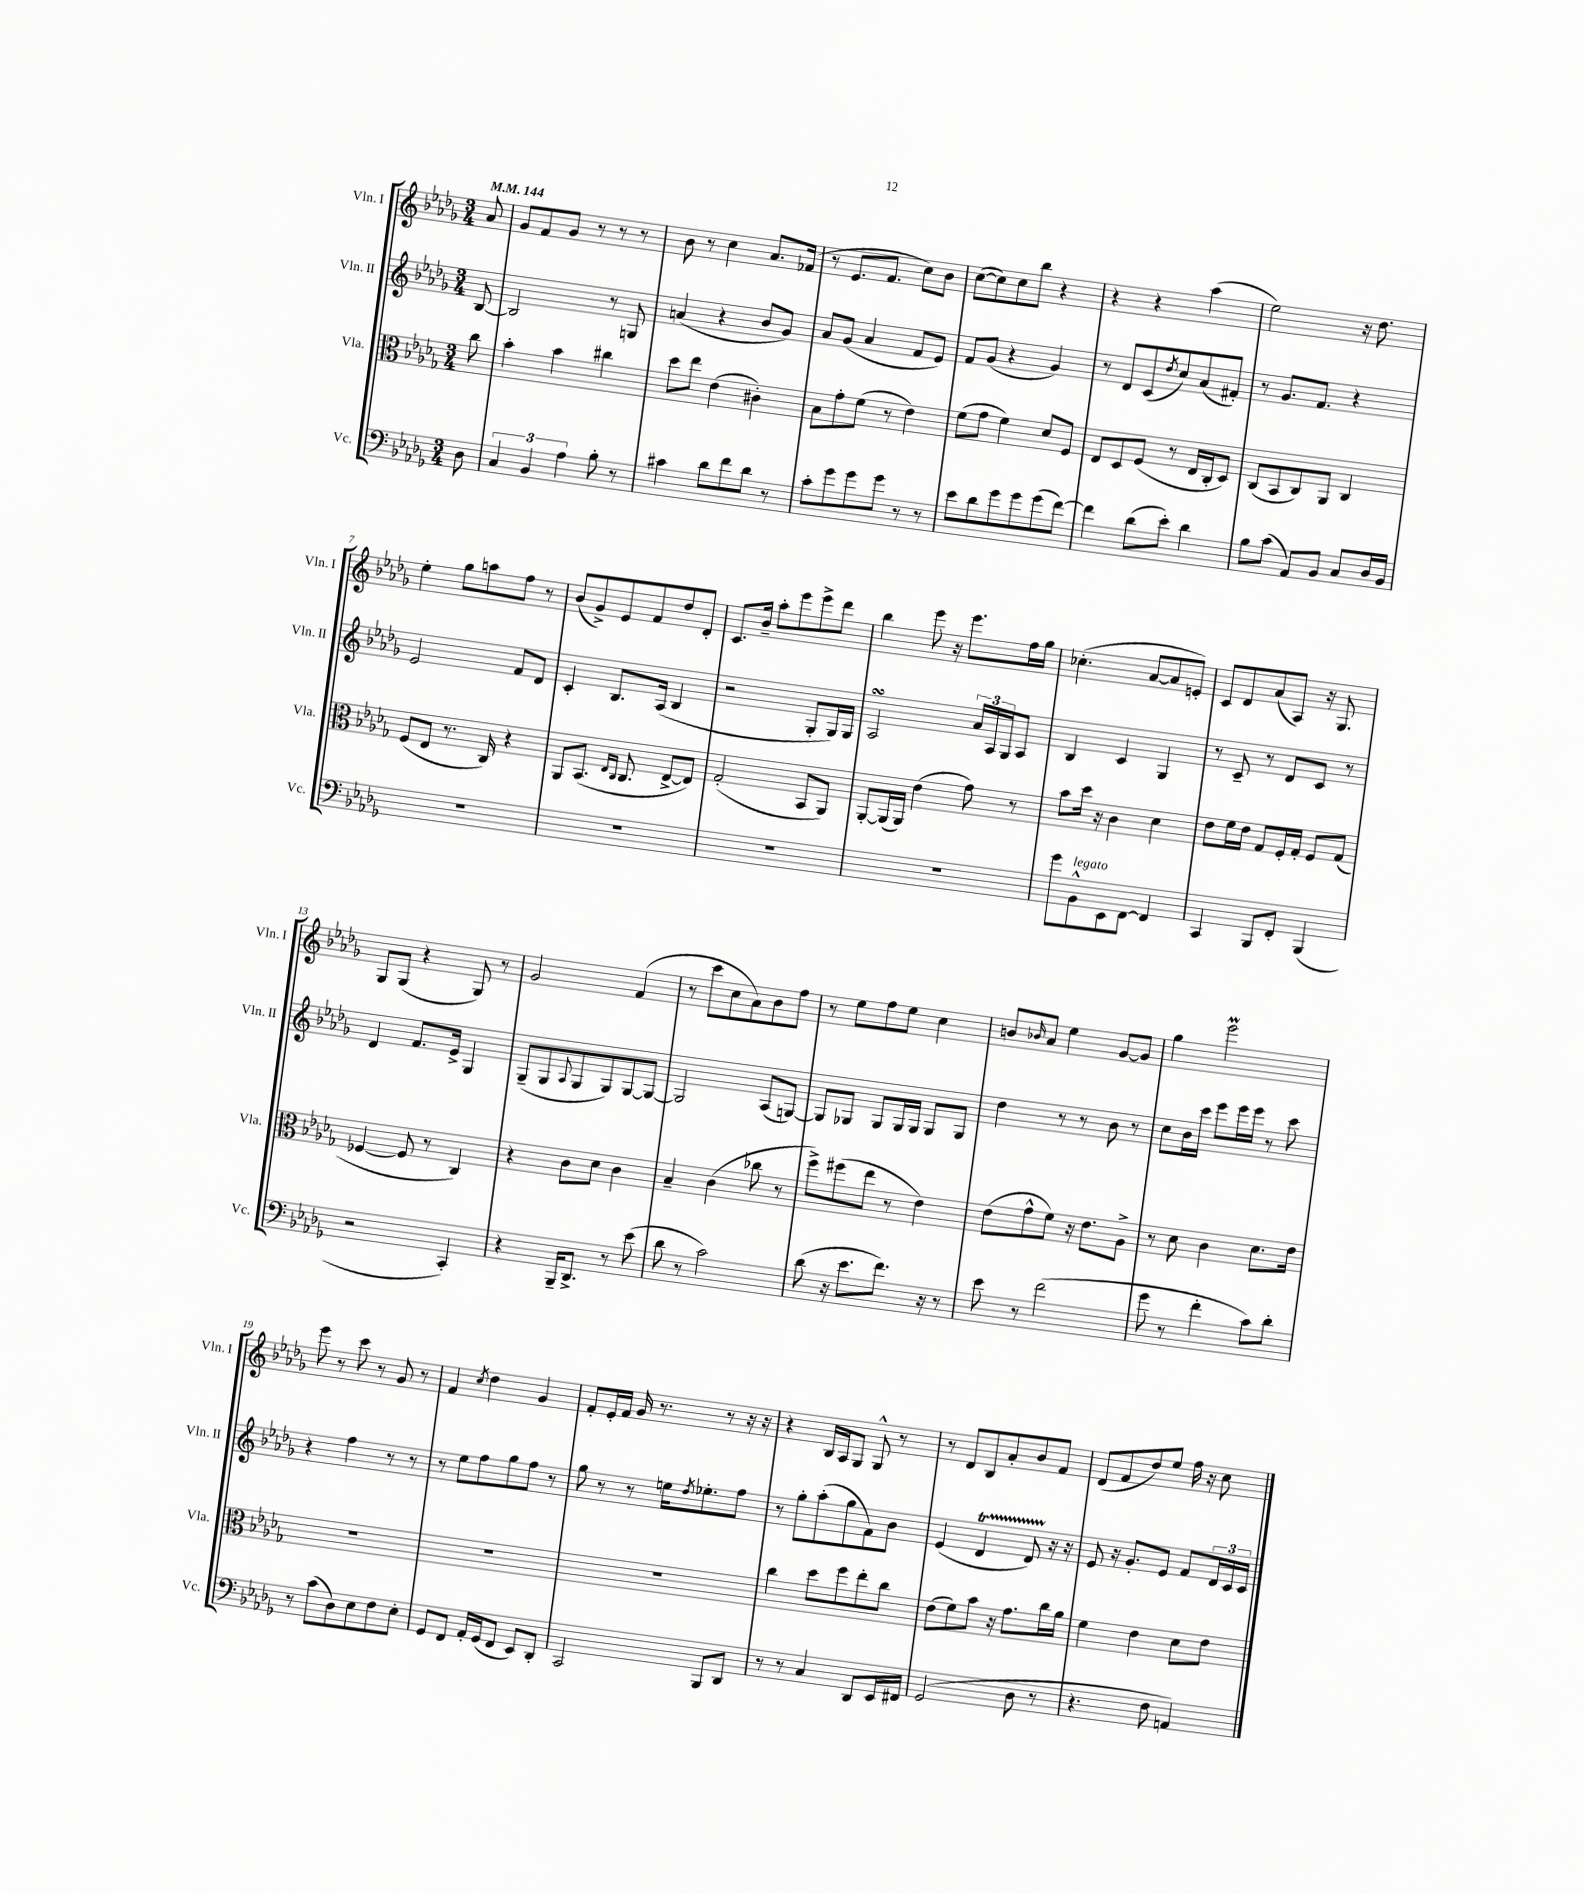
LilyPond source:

<<
\new StaffGroup <<
\new Staff = "s0" \with { instrumentName = "Vln. I" shortInstrumentName = "Vln. I" } {
    \clef treble \key des \major \numericTimeSignature \time 3/4 \partial 8 \tempo 4 = 144
    aes'8 |
    ges'8 f'8 ges'8 r8 r8 r8 |
    bes'8 r8 c''4 aes'8. fes'16( |
    r8 ees'8. f'8. c''8) bes'8 |
    c''8~( c''8) c''8 bes''8 r4 |
    r4 r4 aes''4( |
    ees''2) r16 des''8. |
    ees''4-. ges''8 a''8 f''8 r8 |
    bes'8( ges'8->) ees'8 f'8 des''8 des'8-. |
    c'8. bes'16-- aes''8-. ees'''8 ees'''8-> des'''8 |
    bes''4 ees'''8 r16 ees'''8. f''16 ges''16 |
    ces''4.-.( aes'8~ aes'8 e'8-.) |
    c'8 des'8 aes'8( aes8) r16 ges8. |
    ges8 ges8( r4 ges8) r8 |
    ges'2 f'4( |
    r8 c'''8 c''8 aes'8) bes'8 f''8 |
    r8 ees''8 f''8 ees''8 c''4 |
    b'8 \grace { bes'16 } aes'8 ees''4 ges'8~ ges'8 |
    ges''4 ees'''2\prall |
    ees'''8 r8 c'''8 r8 ges'8 r8 |
    f'4 \acciaccatura { c''8 } des''4 ges'4 |
    f'8-. ees'16-. f'16 ges'16 r8. r8 r16 r16 |
    r4 bes16 aes16 ges8 ges8-^ r8 |
    r8 des'8 bes8 aes'8-. bes'8 f'8 |
    des'8( f'8 des''8) ees''8 f''16 r16 c''8 \bar "|." |
}
\new Staff = "s1" \with { instrumentName = "Vln. II" shortInstrumentName = "Vln. II" } {
    \clef treble \key des \major \numericTimeSignature \time 3/4 \partial 8
    bes8~ |
    bes2 r8 g8 |
    a'4( r4 bes'8 ges'8) |
    aes'8 ges'8( aes'4 f'8 ees'8) |
    f'8 ges'8( r4 ges'4) |
    r8 des'8 c'8( \acciaccatura { des''8 } c''8) aes'8( fis'8-.) |
    r8 ges'8. f'8. r4 |
    ees'2 f'8 des'8 |
    c'4-. bes8. aes16( bes4 |
    r2 ges8-. ges16) ges16 |
    aes2\turn \tuplet 3/2 { aes'16 aes16 ges16 } aes8 |
    bes4 c'4 ges4 |
    r8 c'8-- r8 des'8 c'8 r8 |
    des'4 f'8. ees'16-> ges4 |
    ges8--( ges8 \appoggiatura { aes8 } ges8 ges8) ges8~ ges8~ |
    ges2 aes8( g8~) |
    g8 ges8 ges8 ges16 ges16 ges8 ges8 |
    des''4 r8 r8 bes'8 r8 |
    c''8 bes'16 c'''16 ees'''8 ees'''16 ees'''16 r8 c'''8 |
    r4 f''4 r8 r8 |
    r8 ees''8 f''8 ges''8 f''8 r8 |
    ges''8 r8 r8 e''16 \acciaccatura { des''8 } ees''8.-. f''8 |
    r8 ges''8-. aes''8-.( ges''8 f'8) bes'8 |
    ees'4( des'4\startTrillSpan des'8) r16\stopTrillSpan r16 |
    ees'8 r16 ges'8.-. ees'8 f'8 \tuplet 3/2 { des'16 c'16 c'16 } \bar "|." |
}
\new Staff = "s2" \with { instrumentName = "Vla." shortInstrumentName = "Vla." } {
    \clef alto \key des \major \numericTimeSignature \time 3/4 \partial 8
    c''8 |
    bes'4-. bes'4 cis''4 |
    des''8 ees''8 ees'4( cis'4-.) |
    bes8 ges'8-. f'8( r8 ees'4) |
    f'8( ges'8 f'4) des'8 f8 |
    ees8 des8 f8( r8 ees16 c16-. des8) |
    c8( bes,8 c8) aes,8 c4 |
    f8( ees8 r8. c16) r4 |
    aes,8 bes,8.( \grace { ees16 c16 } c8. ees8~-> ees8) |
    ges2-.( bes,8 aes,8) |
    aes,8~-. aes,16( aes,16) ees'4( ges'8) r8 |
    bes'8 des''16 r16 c'4 des'4 |
    ees'8 f'16 ees'16 ges8 f16-. ges16-. f8 ges8( |
    fes4~ fes8 r8 c4) |
    r4 c'8 des'8 c'4 |
    bes4-- c'4( ces''8 r8 |
    f''8->) fis''8( ees''8 r8 ees'4) |
    ees'8( ges'8-^ f'8) r16 ees'8. aes8-> |
    r8 des'8 c'4 des'8. ees'16 |
    R2. |
    R2. |
    R2. |
    c''4 des''8 f''8 ees''8-. c''8 |
    ees'8( f'8) bes'8 r16 ges'8. c''16 aes'16 |
    f'4 ees'4 des'8 ees'8 \bar "|." |
}
\new Staff = "s3" \with { instrumentName = "Vc." shortInstrumentName = "Vc." } {
    \clef bass \key des \major \numericTimeSignature \time 3/4 \partial 8
    des8 |
    \tuplet 3/2 { c4 bes,4 aes4 } bes8-. r8 |
    cis'4 des'8 f'8 des'8 r8 |
    c'8-. ges'8 ges'8 ges'8 r8 r8 |
    ees'8 des'8 ges'8 ges'8 ges'8( f'8~) |
    f'4 des'8( ees'8-.) des'4 |
    bes8 c'8( aes,8) bes,8 c8 des16 bes,16 |
    R2. |
    R2. |
    R2. |
    R2. |
    ges'8 bes,8-^^\markup { \italic "legato" } ees,8 f,8~ f,4 |
    c,4 bes,,8 f,8-. bes,,4( |
    r2 c,4-.) |
    r4 bes,,16-- des,8.-> r8 ees'8( |
    des'8 r8 c'2) |
    des'8( r16 ees'8. f'8.) r16 r8 |
    ees'8 r8 f'2( |
    ges'8 r8 f'4-. c'8) des'8-. |
    r8 c'8( des8) ees8 f8 ees8-. |
    ges,8 f,8 aes,16-. ges,16( f,8 ees,8) des,8-. |
    c,2 bes,,8 des,8 |
    r8 r8 c4 des,8 ees,16 fis,16 |
    ges,2( des8 r8 |
    r4. f8 a,4) \bar "|." |
}
>>
>>
